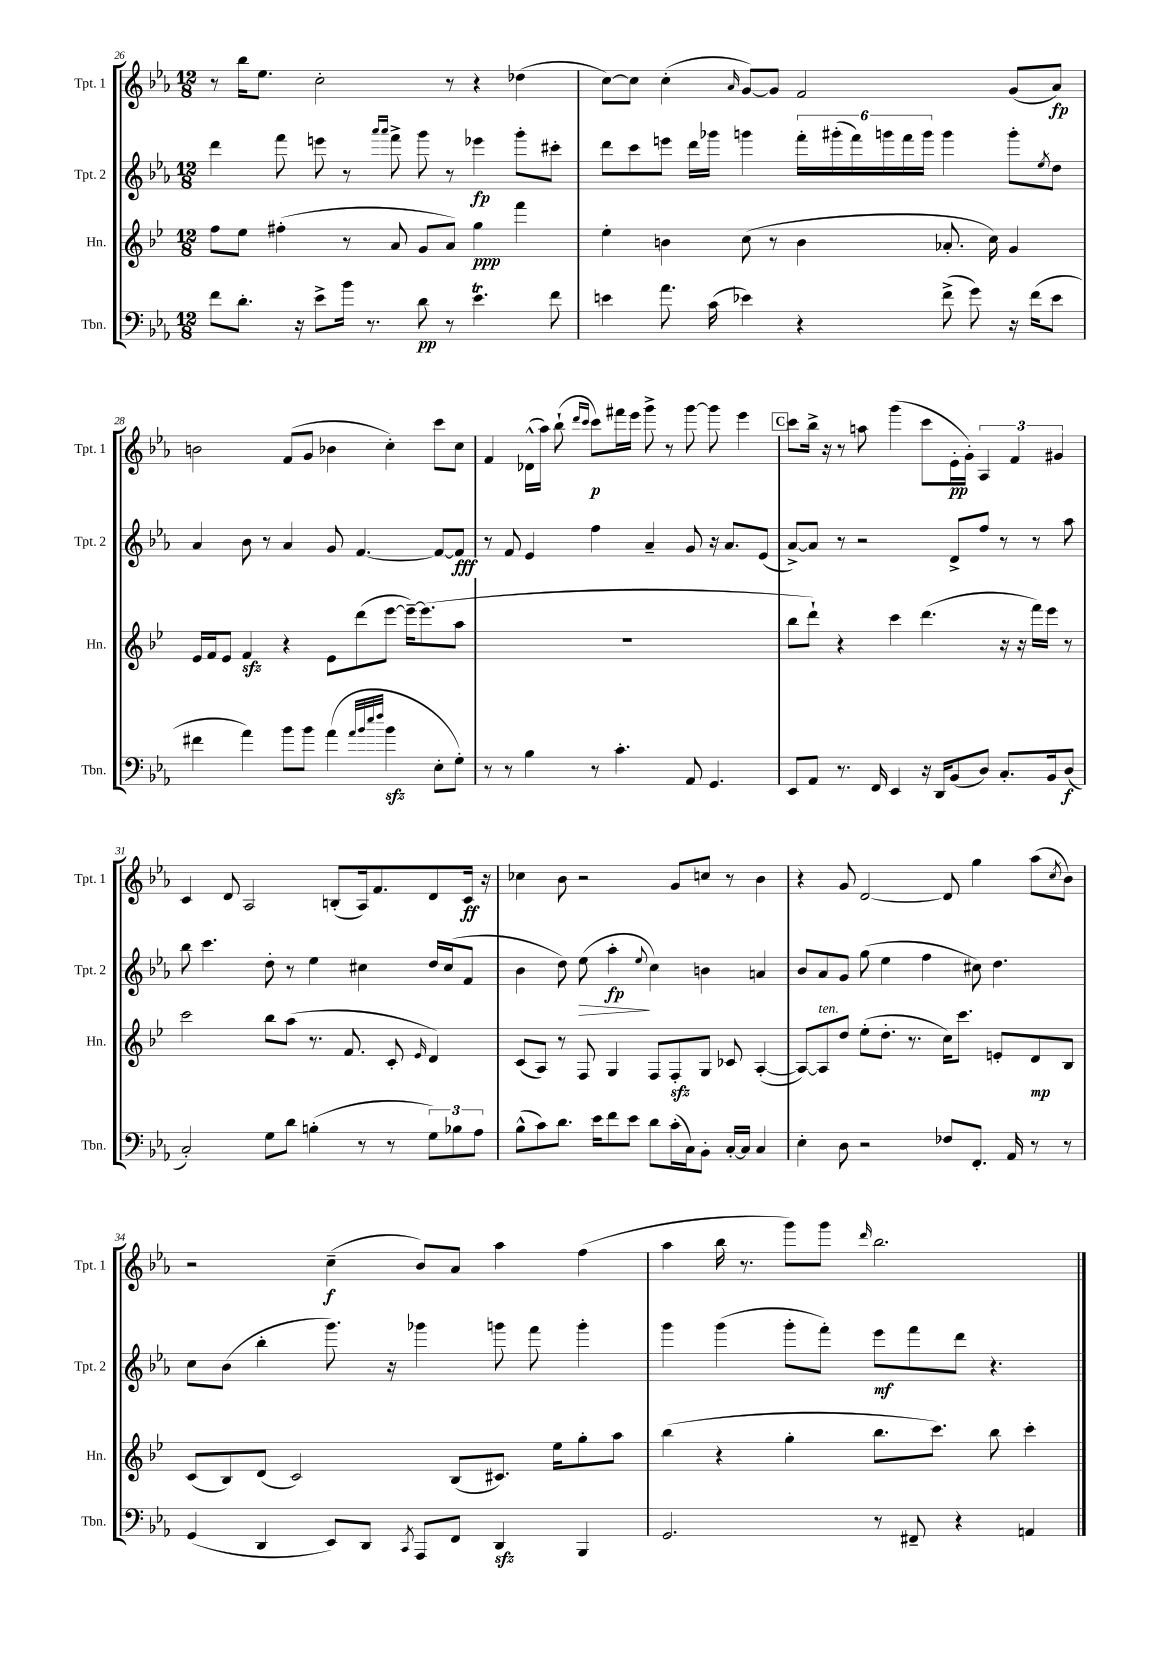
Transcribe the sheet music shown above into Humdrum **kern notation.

**kern	**dynam	**kern	**dynam	**kern	**dynam	**kern	**dynam
*part4	*part4	*part3	*part3	*part2	*part2	*part1	*part1
*staff4	*staff4	*staff3	*staff3	*staff2	*staff2	*staff1	*staff1
*I"Tbn.	*	*I"Hn.	*	*I"Tpt. 2	*	*I"Tpt. 1	*
*I'Tbn.	*	*I'Hn.	*	*I'Tpt. 2	*	*I'Tpt. 1	*
*clefF4	*	*clefG2	*	*clefG2	*	*clefG2	*
*k[b-e-a-]	*	*k[b-e-]	*	*k[b-e-a-]	*	*k[b-e-a-]	*
*M12/8	*	*M12/8	*	*M12/8	*	*M12/8	*
=26	=26	=26	=26	=26	=26	=26	=26
8f\L	.	8ff\L	.	4ddd\	.	8r	.
8.d'\J	.	8ee-\J	.	.	.	16bb-\KL	.
.	.	.	.	.	.	8.ee-\J	.
.	.	(4ff#X'\	.	8fff\	.	.	.
16r	.	.	.	.	.	.	.
8e-^\L	.	.	.	8eeen\	.	2cc'\	.
16b-\Jk	.	8r	.	8r	.	.	.
8.r	.	.	.	.	.	.	.
.	.	.	.	16qqaaa-/LL	.	.	.
.	.	.	.	16qqaaa-/JJ	.	.	.
.	.	8a/	.	8fff^\	.	.	.
8d\	pp	8g/L	.	8ggg\	.	.	.
8r	.	8a/J)	.	8r	.	8r	.
4.e-T\	.	4gg\	ppp	4eee-X\	fp	4r	.
.	.	4fff\	.	8ggg'\L	.	(4dd-X\	.
8f\	.	.	.	8ccc#X'\J	.	.	.
=27	=27	=27	=27	=27	=27	=27	=27
4en\	.	4ee-'\	.	8ddd\L	.	[8cc\L)	.
.	.	.	.	8ccc\	.	8cc\J]	.
8.a-\	.	4bn\	.	8eeen\J	.	(4cc'\	.
.	.	.	.	16ddd\LL	.	.	.
(16c\	.	.	.	16ggg-X\JJ	.	.	.
.	.	.	.	.	.	16qqa-/	.
4e-X\)	.	(8cc\	.	4gggn\	.	[8g/L)	.
.	.	8r	.	.	.	8g/J]	.
4r	.	4b\	.	24fff'\LL	.	2f/	.
.	.	.	.	(24ggg#X'\	.	.	.
.	.	.	.	24fff\)	.	.	.
.	.	.	.	24gggn\	.	.	.
.	.	.	.	24fff\	.	.	.
.	.	.	.	24ggg\JJ	.	.	.
(8f^\	.	8.a-X'/	.	4ggg\	.	.	.
8g\)	.	.	.	.	.	.	.
.	.	16cc\)	.	.	.	.	.
16r	.	4g/	.	8ggg'\L	.	(8g/L	.
(16f\KL	.	.	.	.	.	.	.
.	.	.	.	8qee-/	.	.	.
8e-\J	.	.	.	8dd\J	.	8a-/J)	fp
!!LO:LB:g=z
=28	=28	=28	=28	=28	=28	=28	=28
4f#X\	.	16e-/LL	.	4a-/	.	2bn\	.
.	.	16f/J	.	.	.	.	.
.	.	8e-/J	.	.	.	.	.
4a-\)	.	4fzz/	.	8b-\	.	.	.
.	.	.	.	8r	.	.	.
8b-\L	.	4r	.	4a-/	.	(8f/L	.
8b-\J	.	.	.	.	.	8g/J	.
(4a-\	.	8e-\L	.	8g/	.	4b-X\	.
.	.	(8ddd\	.	[4.f/	.	.	.
32qqa-/LLL	.	.	.	.	.	.	.
32qqb-/	.	.	.	.	.	.	.
32qqee-/	.	.	.	.	.	.	.
32qqff/JJJ	.	.	.	.	.	.	.
4b-zz\	.	[8eee-\J	.	.	.	4cc'\)	.
.	.	16eee-~\KL_)	.	.	.	.	.
.	.	(8.eee-\]	.	.	.	.	.
8E-'\L	.	.	.	8f/L_	.	8ccc\L	.
8G'\J)	.	8aa\J	.	8f/J]	fff	8cc\J	.
=29	=29	=29	=29	=29	=29	=29	=29
8r	.	1.r	.	8r	.	4f/	.
8r	.	.	.	8f/	.	.	.
4B-\	.	.	.	4e-/	.	(16d-X^^\LL	.
.	.	.	.	.	.	16aa-\JJ)	.
.	.	.	.	.	.	(8bb-`\	.
.	.	.	.	.	.	16qqddd/LL	.
.	.	.	.	.	.	16qqccc/JJ	.
8r	.	.	.	4ff\	.	8ccc\L)	p
4.c'\	.	.	.	.	.	16fff#X\L	.
.	.	.	.	.	.	16eee-\JJ	.
.	.	.	.	4a-~/	.	8ggg^\	.
.	.	.	.	.	.	8r	.
8AA-/	.	.	.	8g/	.	[8ggg\	.
4.GG/	.	.	.	16r	.	8ggg\]	.
.	.	.	.	8.a-/L	.	.	.
.	.	.	.	.	.	4eee-\	.
.	.	.	.	(8e-/J	.	.	.
!!LO:REH:place=s1:t=C
=30	=30	=30	=30	=30	=30	=30	=30
8EE-/L	.	8bb-\L	.	[8a-^/L)	.	8ccc\L	.
8AA-/J	.	8ddd`\J)	.	8a-/J]	.	16bb-^\Jk	.
.	.	.	.	.	.	16r	.
8.r	.	4r	.	8r	.	8r	.
.	.	.	.	2r	.	8aan\	.
16FF/	.	.	.	.	.	.	.
4EE-/	.	4ccc\	.	.	.	(4ggg\	.
16r	.	(4.ddd\	.	.	.	8ccc\L	.
16DD/KL	.	.	.	.	.	.	.
(8BB-/	.	.	.	8d^/L	.	16e-'\L	pp
.	.	.	.	.	.	16g'\JJ)	.
8D/J)	.	.	.	8ff/J	.	6A-/	.
8.C'/L	.	16r	.	8r	.	.	.
.	.	.	.	.	.	6f/	.
.	.	16r	.	.	.	.	.
.	.	16fff\LL)	.	8r	.	.	.
16BB-/k	.	16eee-\JJ	.	.	.	.	.
.	.	.	.	.	.	6g#X/	.
(8D/J	f	8r	.	8aa-\	.	.	.
!!LO:LB:g=z
=31	=31	=31	=31	=31	=31	=31	=31
2C'/)	.	2ccc\	.	8bb-\	.	4c/	.
.	.	.	.	4.ccc\	.	.	.
.	.	.	.	.	.	8d/	.
.	.	.	.	.	.	2A-/	.
8G\L	.	8bb-\L	.	8dd'\	.	.	.
8d\J	.	(8aa\J	.	8r	.	.	.
(4Bn'\	.	8.r	.	4ee-\	.	.	.
.	.	.	.	.	.	(8Bn'/L	.
.	.	8.f/	.	.	.	.	.
8r	.	.	.	4cc#X\	.	16A-/k)	.
.	.	.	.	.	.	8.f/	.
8r	.	8c'/	.	.	.	.	.
.	.	16qqe-/	.	.	.	.	.
12G\L)	.	4d/)	.	16dd/LL	.	8d/	.
.	.	.	.	(16cc#/J	.	.	.
12B-X\	.	.	.	.	.	.	.
.	.	.	.	8f/J	.	16c/Jk	ff
12A-\J	.	.	.	.	.	.	.
.	.	.	.	.	.	16r	.
=32	=32	=32	=32	=32	=32	=32	=32
(8B-^^\L	.	(8c/L	.	4b-\	.	4cc-X\	.
8c\)	.	8A/J)	.	.	.	.	.
8.d\J	.	8r	.	8dd\)	.	8b-\	.
!	!	!	!	!	!LO:HP:b	!	!
.	.	8F/	.	(8ee-\	>	2r	.
16e-\KL	.	.	.	.	.	.	.
8f\	.	4G/	.	4aa-'\	fp	.	.
8e-\J	.	.	.	.	.	.	.
.	.	.	.	8qqee-/	.	.	.
8d\L	.	8F/L	.	4cc\)	]	.	.
(16c'\L	.	8Fzz'/	.	.	.	8g/L	.
16C\J)	.	.	.	.	.	.	.
8BB-'\J	.	8G/J	.	4bn\	.	8ccn/J	.
[16C'/LL	.	8c-X/	.	.	.	8r	.
16C/JJ]	.	.	.	.	.	.	.
4C/	.	([4A'/	.	4an/	.	4b-\	.
=33	=33	=33	=33	=33	=33	=33	=33
4E-'\	.	8A/L_)	.	8b-/L	.	4r	.
!	!	!LO:TX:a:i:t=ten.	!	!	!	!	!
.	.	8A/]	.	8a-/	.	.	.
8D\	.	8dd/J	.	8g/J	.	8g/	.
2r	.	(8ee-'\L	.	(8gg\	.	[2d/	.
.	.	8.dd'\J	.	4ee-\	.	.	.
.	.	8.r	.	.	.	.	.
.	.	.	.	4ff\	.	.	.
8F-X/L	.	16cc\KL)	.	.	.	8d/]	.
.	.	8.ccc\J	.	.	.	.	.
8.FF'/J	.	.	.	8cc#X\)	.	4gg\	.
.	.	8en'/L	.	4.dd\	.	.	.
16AA-/	.	.	.	.	.	.	.
8r	.	8d/	mp	.	.	(8aa-\L	.
.	.	.	.	.	.	8qcc/	.
8r	.	8B-/J	.	.	.	8b-\J)	.
!!LO:LB:g=z
=34	=34	=34	=34	=34	=34	=34	=34
(4GG/	.	(8c/L	.	8cc\L	.	2r	.
.	.	8B-/)	.	(8b-\J	.	.	.
4DD/	.	(8d/J	.	4bb-'\	.	.	.
.	.	2c/)	.	.	.	.	.
8EE-/L)	.	.	.	8.ggg\)	.	(4cc~\	f
8DD/J	.	.	.	.	.	.	.
.	.	.	.	16r	.	.	.
8qCC/	.	.	.	.	.	.	.
8AAA-/L	.	.	.	4ggg-X\	.	8b-/L)	.
8FF/J	.	(8B-/L	.	.	.	8a-/J	.
4DDzz/	.	8.c#X/J)	.	8gggn\	.	4aa-\	.
.	.	.	.	8fff\	.	.	.
.	.	16ee-\KL	.	.	.	.	.
4BBB-/	.	8gg'\	.	4ggg'\	.	(4ff\	.
.	.	8aa\J	.	.	.	.	.
=35	=35	=35	=35	=35	=35	=35	=35
2.GG/	.	(4bb-\	.	4ggg\	.	4aa-\	.
.	.	4r	.	(4ggg\	.	16bb-\	.
.	.	.	.	.	.	8.r	.
.	.	4gg'\	.	8ggg'\L	.	8ggg\L)	.
.	.	.	.	8fff'\J)	.	8ggg\J	.
.	.	.	.	.	.	16qqddd/	.
8r	.	8.bb-\L	.	8eee-\L	mf	2.bb-\	.
8FF#X~/	.	.	.	8fff\	.	.	.
.	.	8.ccc\J)	.	.	.	.	.
4r	.	.	.	8ddd\J	.	.	.
.	.	8bb-\	.	4.r	.	.	.
4AAn/	.	4ccc'\	.	.	.	.	.
==	==	==	==	==	==	==	==
*-	*-	*-	*-	*-	*-	*-	*-
